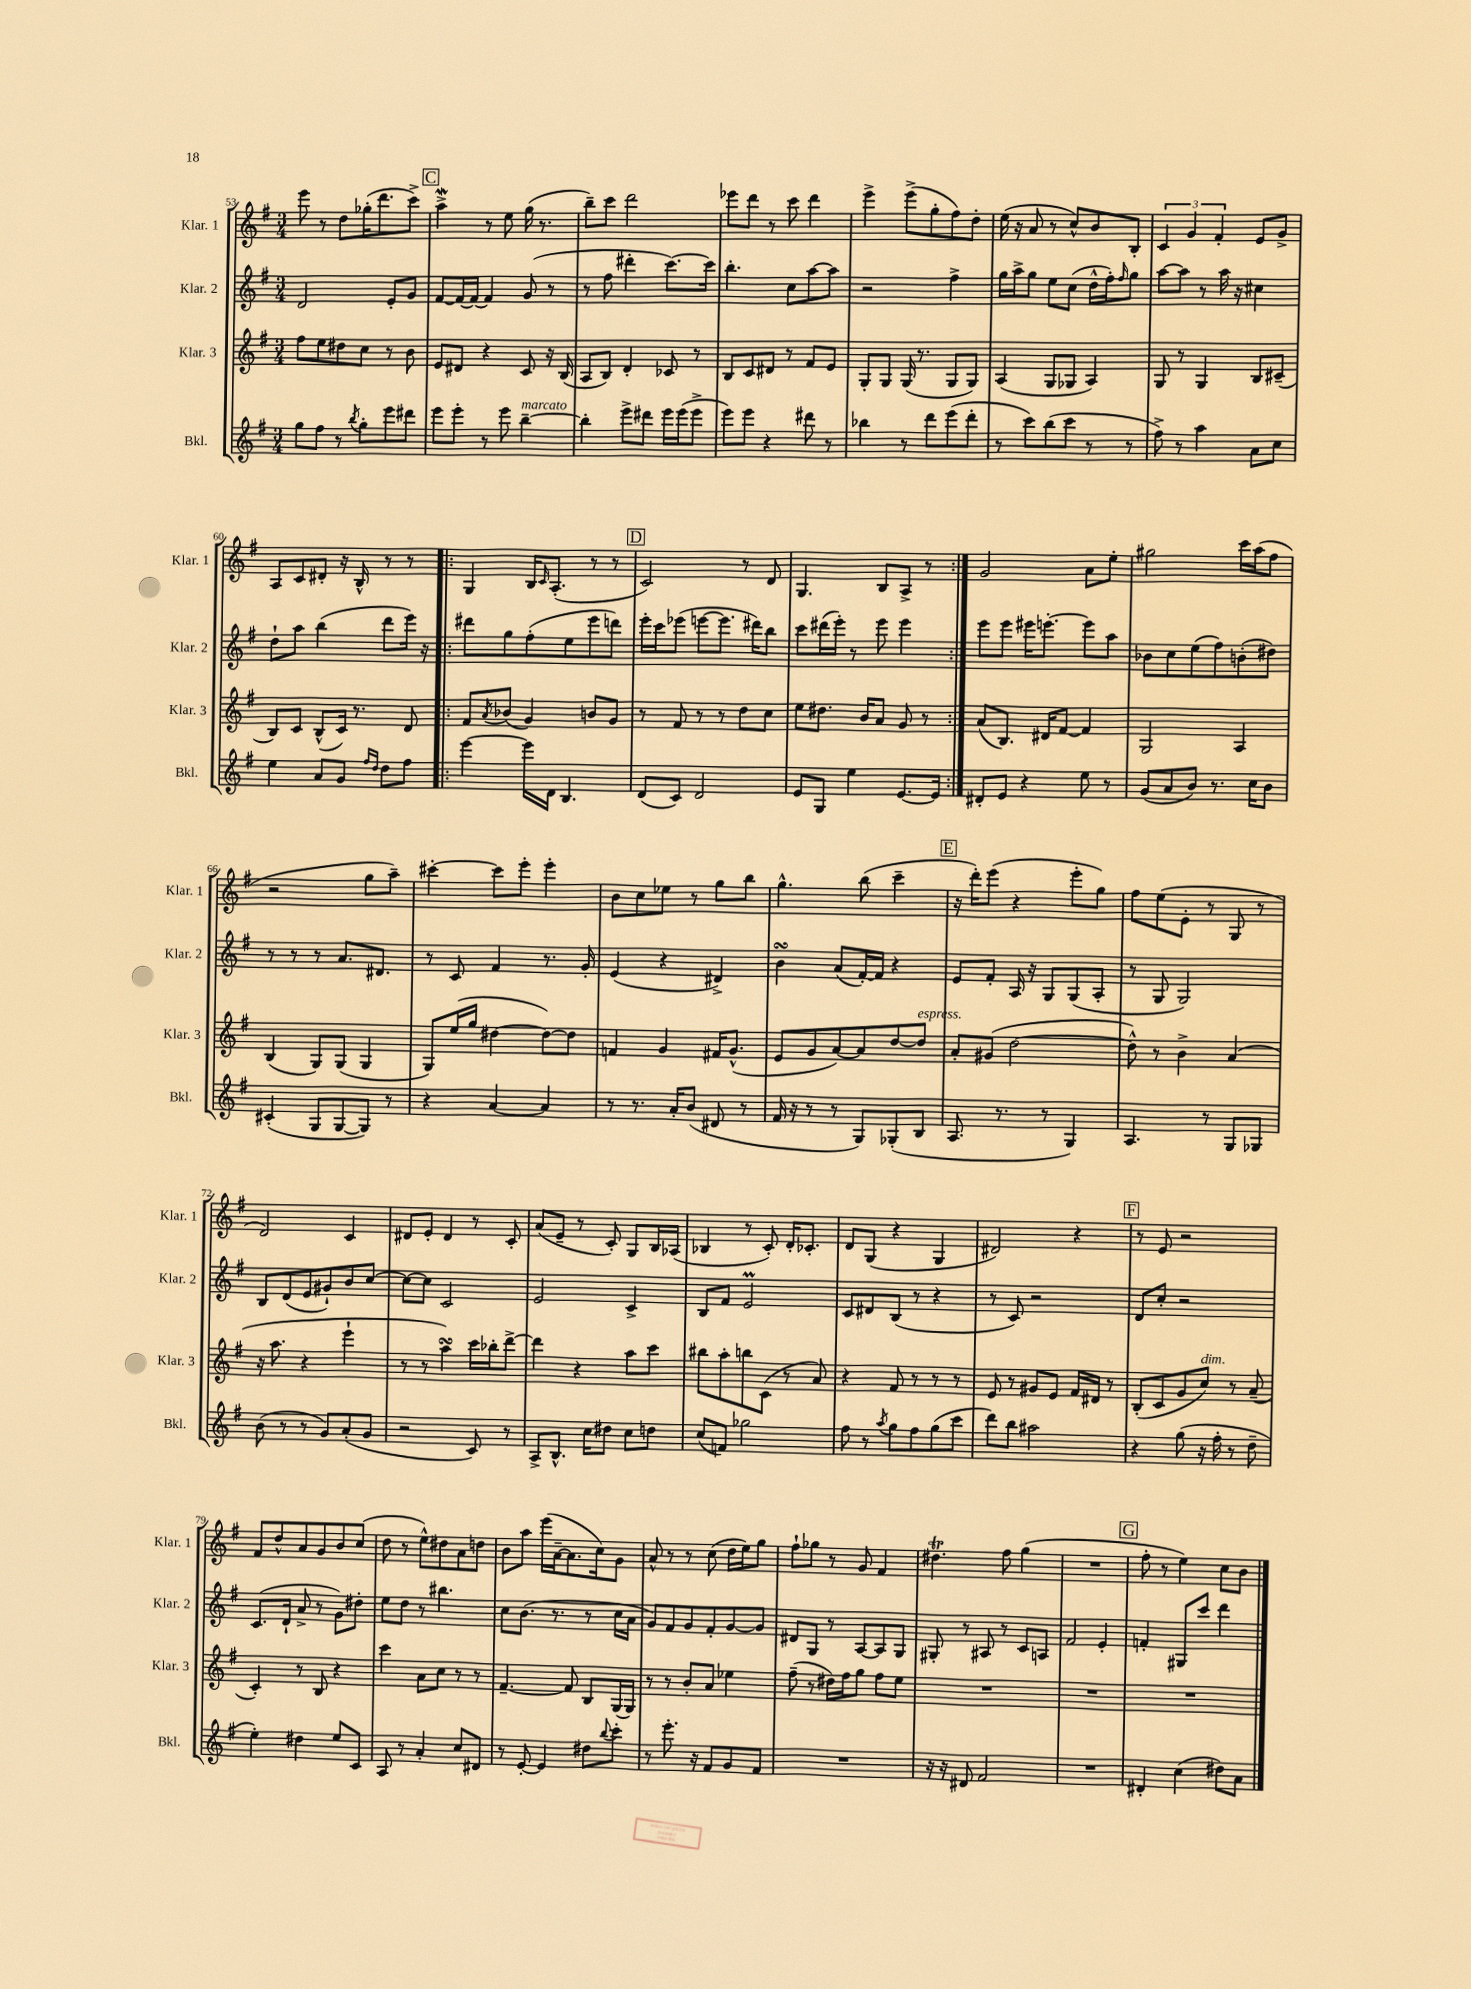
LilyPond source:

<<
\new StaffGroup <<
\new Staff = "s0" \with { instrumentName = "Klar. 1" shortInstrumentName = "Klar. 1" } {
    \clef treble \key g \major \numericTimeSignature \time 3/4
    e'''8 r8 d''8 ges''16-.( d'''8. c'''8->) |
    \mark \markup { \box "C" } a''4->\mordent r8 e''8 g''16( r8. |
    b''8--) c'''8 d'''2 |
    ees'''8 d'''8 r8 c'''8 d'''4 |
    e'''4-> e'''8->( g''8-. fis''8) d''8-. |
    e''16( r16 a'8 r8 c''8-^) b'8 b8-. |
    \tuplet 3/2 { c'4 g'4 fis'4-. } e'8 g'8-> |
    a8 c'8 dis'8-. r16 b16-^ r8 r8 |
    \repeat volta 2 { g4 b16 \grace { c'16 } a8.-.( r8 r8 |
    \mark \markup { \box "D" } c'2) r8 d'8 |
    g4. b8 a8-> r8 | }
    g'2 a'8 e''8-. |
    gis''2 c'''16 a''16( fis''8 |
    r2 g''8 a''8--) |
    cis'''4~-. cis'''8 e'''8-. e'''4-. |
    b'8 c''8 ees''8 r8 g''8 b''8 |
    g''4.-^ b''8( c'''4-- |
    \mark \markup { \box "E" } r16 d'''16-.) e'''8( r4 e'''8-. g''8) |
    fis''8 e''8( e'8-. r8 g8 r8 |
    d'2) c'4 |
    dis'8 e'8-. dis'4 r8 c'8-. |
    a'8( e'8-- r8 c'8-.) g8 b16 aes16( |
    bes4 r8 c'8-.) d'16-. ces'8.-. |
    d'8 g8( r4 g4 |
    dis'2) r4 |
    \mark \markup { \box "F" } r8 e'8 r2 |
    fis'8 d''8-^ a'8 g'8 b'8 c''8( |
    d''8 r8 e''8-^) dis''8 a'8 d''8 |
    b'8 a''8 e'''16( a'16~-- a'8. c''16) g'8 |
    a'8-^ r8 r8 c''8( d''16 e''16) g''8 |
    fis''8-! ges''8 r8 g'8 fis'4 |
    dis''4.\trill fis''8 g''4( |
    R2. |
    \mark \markup { \box "G" } fis''8-. r8 e''4) c''8 b'8 \bar "|." |
}
\new Staff = "s1" \with { instrumentName = "Klar. 2" shortInstrumentName = "Klar. 2" } {
    \clef treble \key g \major \numericTimeSignature \time 3/4
    d'2 e'8-. g'8 |
    \mark \markup { \box "C" } fis'8~ fis'16~ fis'16~ fis'4 g'8( r8 |
    r8 fis''8 dis'''4-. c'''8.~) c'''16 |
    b''4.-. c''8 a''8~ a''8 |
    r2 fis''4-> |
    g''16 a''16-> g''8 e''8 c''8( d''16-^ fis''16-.) \grace { fis''16 } g''8 |
    a''8~ a''8 r8 a''16 r16 cis''4 |
    d''8-! a''8 b''4( d'''8 e'''16) r16 |
    \repeat volta 2 { dis'''8 g''8 fis''8-.( e''8 e'''8 d'''8) |
    \mark \markup { \box "D" } e'''16-. c'''16 ees'''8( e'''8~ e'''8. dis'''16) b''8 |
    c'''8 dis'''16( e'''16-.) r8 e'''8 e'''4 | }
    e'''8 e'''8 eis'''16 e'''8.~-. e'''8 a''8 |
    bes'8 c''8 e''8( fis''8) b'8-.( dis''8) |
    r8 r8 r8 a'8. dis'8. |
    r8 c'8 fis'4 r8. g'16-. |
    e'4( r4 dis'4->) |
    b'4\turn a'8( fis'16~-.) fis'16 r4 |
    \mark \markup { \box "E" } e'8 fis'8-. a16 r16 g8 g8( a8-. |
    r8 g8 g2) |
    b8 d'8( e'8 gis'8-!) b'8 c''8~ |
    c''8~ c''8 c'2 |
    e'2 c'4-> |
    b8 fis'8 e'2\prall |
    c'8 dis'8 b8( r8 r4 |
    r8 c'8) r2 |
    \mark \markup { \box "F" } d'8 c''8-. r2 |
    c'8.( d'16-! a'8-> r8 g'8) dis''8-. |
    e''8 d''8 r8 bis''4. |
    c''8 b'8.( r8. r8 c''16 a'16 |
    g'8) fis'8 g'8 fis'8-. g'8~ g'8 |
    dis'8 g8 r8 a8~ a8 g8 |
    gis8-. r8 ais8 r8 c'8 a8 |
    fis'2 e'4-. |
    \mark \markup { \box "G" } f'4-. gis8 c'''8 d'''4 \bar "|." |
}
\new Staff = "s2" \with { instrumentName = "Klar. 3" shortInstrumentName = "Klar. 3" } {
    \clef treble \key g \major \numericTimeSignature \time 3/4
    fis''8 e''8 dis''8 c''8 r8 b'8 |
    \mark \markup { \box "C" } e'8 dis'8 r4 c'8 r16 b16( |
    a8 b8) d'4-. ces'8 r8 |
    b8 c'8 dis'8 r8 fis'8 e'8 |
    g8-. g8 g16( r8. g8 g8) |
    a4( g8 ges8 a4) |
    g8 r8 g4 b8 cis'8--( |
    b8) c'8 b8-^( c'16) r8. d'8 |
    \repeat volta 2 { fis'8 \acciaccatura { a'8 } bes'8( g'4) b'8 g'8 |
    \mark \markup { \box "D" } r8 fis'8 r8 r8 d''8 c''8 |
    e''8 dis''8. b'16 a'8 g'8 r8 | }
    a'8( b8.) dis'16 fis'8~ fis'4 |
    g2 a4 |
    b4( g8) g8( g4 |
    g8) e''16( g''16 dis''4~ dis''8~) dis''8 |
    f'4 g'4 fis'16 g'8.-^( |
    e'8 g'8 a'8~) a'8 d''8~ d''8^\markup { \italic "espress." } |
    \mark \markup { \box "E" } a'8-. gis'8( d''2~ |
    d''8-^) r8 b'4-> a'4( |
    r16 a''8. r4 e'''4-! |
    r8 r8 a''4\turn) c'''16 bes''16-. d'''8~-> |
    d'''4 r4 a''8 c'''8 |
    bis''8 a''8-. b''8 c'8( r8 a'8) |
    r4 fis'8 r8 r8 r8 |
    e'8 r8 gis'8 e'8 fis'16 dis'16 r8 |
    \mark \markup { \box "F" } b8-.( c'8 g'8 c''8^\markup { \italic "dim." }) r8 a'8--( |
    c'4-.) r8 b8 r4 |
    c'''4 a'8 c''8 r8 r8 |
    fis'4.~-- fis'8 b8 g16( g16) |
    r8 r8 b'8-. a'8 ees''4 |
    fis''8--( r8 dis''16) fis''16 g''8 fis''8 e''8 |
    R2. |
    R2. |
    \mark \markup { \box "G" } R2. \bar "|." |
}
\new Staff = "s3" \with { instrumentName = "Bkl." shortInstrumentName = "Bkl." } {
    \clef treble \key g \major \numericTimeSignature \time 3/4
    g''8 fis''8 r8 \acciaccatura { b''8 } g''8-. e'''8 dis'''8 |
    \mark \markup { \box "C" } e'''8 e'''8-. r8 e'''8 b''4~--^\markup { \italic "marcato" } |
    b''4-. e'''8-> dis'''8 e'''16 e'''16( e'''8-> |
    e'''8) e'''8 r4 dis'''8 r8 |
    bes''4 r8 d'''8 e'''8( d'''8-. |
    r8 c'''8) b''8( c'''8 r8 r8 |
    fis''8->) r8 a''4 a'8 c''8 |
    e''4 a'8 g'8 \grace { fis''16 d''16 } d''8 fis''8 |
    \repeat volta 2 { e'''4~ e'''16 d'16 b4. |
    \mark \markup { \box "D" } d'8( c'8) d'2 |
    e'8 g8 e''4 e'8.~ e'16 | }
    dis'8-. e'8 r4 e''8 r8 |
    g'8( a'8 b'8) r8. c''16 b'8 |
    cis'4-.( g8 g8~ g8) r8 |
    r4 a'4~ a'4 |
    r8 r8. a'16-. b'8( dis'8 r8 |
    fis'16 r16 r8 r8 g8) ges8-.( b8 |
    \mark \markup { \box "E" } a8. r8. r8 g4) |
    a4. r8 g8 ges8 |
    b'8( r8 r8 g'8) a'8-.( g'8 |
    r2 c'8) r8 |
    a8-> b8.-^ c''16 dis''8 c''8 d''8 |
    c''8( f'8) ges''2 |
    fis''8 r8 \acciaccatura { a''8 } g''8 fis''8 g''8( c'''8 |
    d'''8) b''8 ais''2 |
    \mark \markup { \box "F" } r4 g''8( r16 fis''16-. r8 d''8-- |
    e''4-.) dis''4 e''8 c'8 |
    a8 r8 a'4-. c''8 dis'8 |
    r8 e'8~-. e'4 dis''8 \appoggiatura { b''8 } c'''8-. |
    r8 e'''8.-. r16 fis'8 g'8 fis'8 |
    R2. |
    r16 r16 dis'8 fis'2 |
    R2. |
    \mark \markup { \box "G" } dis'4-. c''4( dis''8) a'8 \bar "|." |
}
>>
>>
\layout { \context { \Score currentBarNumber = #53 } }
